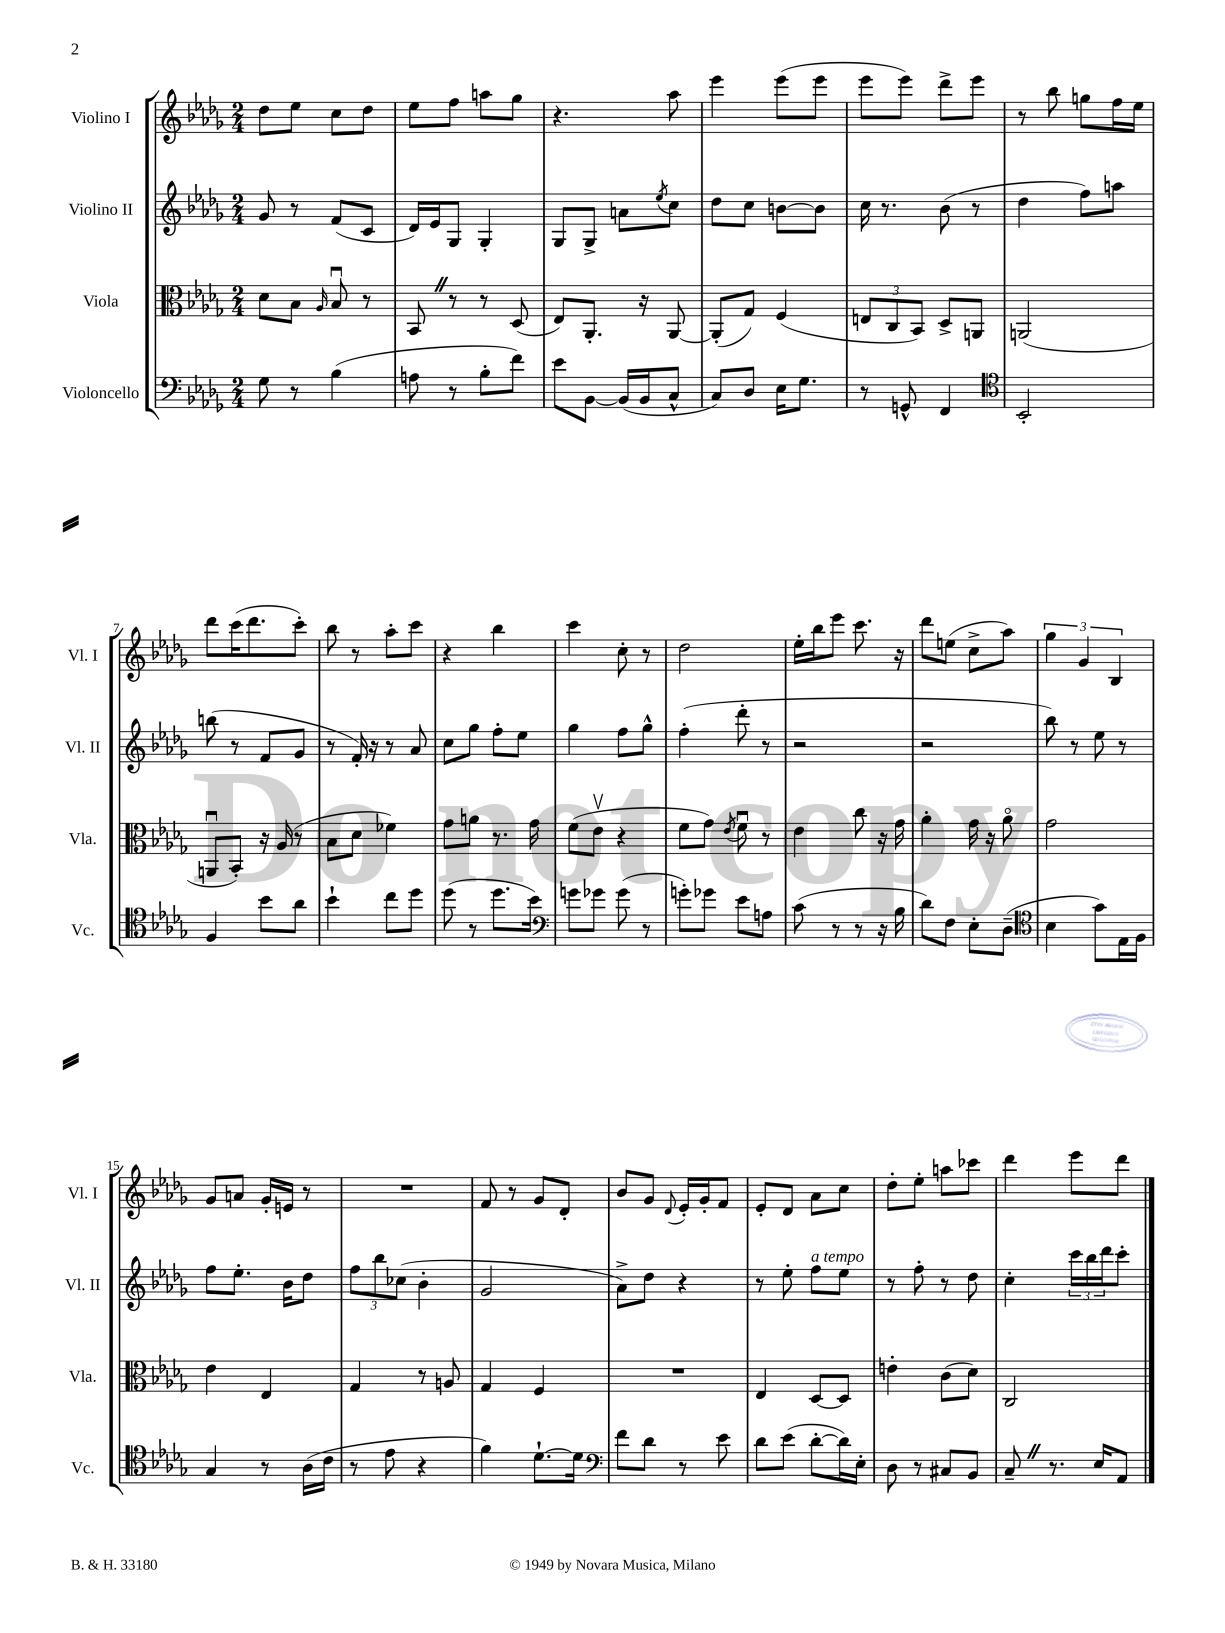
<<
\new StaffGroup <<
\new Staff = "s0" \with { instrumentName = "Violino I" shortInstrumentName = "Vl. I" } {
    \clef treble \key des \major \numericTimeSignature \time 2/4
    des''8 ees''8 c''8 des''8 |
    ees''8 f''8 a''8 ges''8 |
    r4. aes''8 |
    ees'''4 ees'''8( ees'''8 |
    ees'''8 ees'''8) des'''8-> ees'''8 |
    r8 bes''8 g''8 f''16 ees''16 |
    des'''8 c'''16( des'''8. c'''8-.) |
    bes''8 r8 aes''8-. c'''8 |
    r4 bes''4 |
    c'''4 c''8-. r8 |
    des''2 |
    ees''16-. bes''16 ees'''8 c'''8. r16 |
    des'''8 e''8( c''8-> aes''8) |
    \tuplet 3/2 { ges''4 ges'4 bes4 } |
    ges'8 a'8 ges'16-. e'16 r8 |
    R2 |
    f'8 r8 ges'8 des'8-. |
    bes'8 ges'8 \appoggiatura { des'8 } ees'16-. ges'16-. f'8 |
    ees'8-. des'8 aes'8 c''8 |
    des''8-. ees''8-. a''8 ces'''8 |
    des'''4 ees'''8 des'''8 \bar "|." |
}
\new Staff = "s1" \with { instrumentName = "Violino II" shortInstrumentName = "Vl. II" } {
    \clef treble \key des \major \numericTimeSignature \time 2/4
    ges'8 r8 f'8( c'8 |
    des'16) ees'16 ges8 ges4-. |
    ges8 ges8-> a'8 \acciaccatura { ees''8 } c''8 |
    des''8 c''8 b'8~ b'8 |
    c''16 r8. bes'8( r8 |
    des''4 f''8) a''8 |
    b''8( r8 f'8 ges'8 |
    r8 f'16-.) r16 r8 aes'8 |
    c''8 ges''8 f''8-. ees''8 |
    ges''4 f''8 ges''8-^ |
    f''4-.( des'''8-. r8 |
    r2 |
    r2 |
    bes''8) r8 ees''8 r8 |
    f''8 ees''8.-. bes'16 des''8 |
    \tuplet 3/2 { f''8 bes''8 ces''8( } bes'4-. |
    ges'2 |
    aes'8->) des''8 r4 |
    r8 ees''8-. f''8^\markup { \italic "a tempo" } ees''8 |
    r8 f''8-. r8 des''8 |
    c''4-. \tuplet 3/2 { c'''16 bes''16 des'''16 } c'''8-. \bar "|." |
}
\new Staff = "s2" \with { instrumentName = "Viola" shortInstrumentName = "Vla." } {
    \clef alto \key des \major \numericTimeSignature \time 2/4
    des'8 bes8 \grace { aes16 } bes8\downbow r8 |
    bes,8 \once \override BreathingSign.text = \markup { \musicglyph "scripts.caesura.straight" } \breathe r8 r8 des8( |
    ees8) aes,8.-. r16 aes,8~ |
    aes,8-.( ges8) f4( |
    \tuplet 3/2 { e8 c8 bes,8) } des8-> a,8 |
    a,2( |
    a,8\downbow bes,8-.) r16 aes16( r8 |
    bes8 des'8 fes'4) |
    ges'8 a'8 r8. ges'16 |
    f'8( ees'8\upbow r4 |
    f'8 ges'8) \acciaccatura { ees'8 } f'8\downbow r8 |
    ees'4 c''8 r16 ges'16 |
    aes'4-. ges'16 r16 aes'8\flageolet |
    ges'2 |
    ees'4 ees4 |
    ges4 r8 a8 |
    ges4 f4 |
    R2 |
    ees4 des8~ des8 |
    e'4-. c'8( des'8) |
    c2 \bar "|." |
}
\new Staff = "s3" \with { instrumentName = "Violoncello" shortInstrumentName = "Vc." } {
    \clef bass \key des \major \numericTimeSignature \time 2/4
    ges8 r8 bes4( |
    a8 r8 bes8-. f'8) |
    ees'8 bes,8~ bes,16( bes,16 c8-^ |
    c8) des8 ees16 ges8. |
    r8 g,8-^ f,4 |
    \clef tenor bes,2-. |
    f4 bes'8 aes'8 |
    bes'4-! c''8 des''8 |
    des''8( r8 des''8. bes'16) |
    \clef bass g'8 ges'8 ges'8( r8 |
    g'8-.) ges'8 ees'8 a8 |
    c'8( r8 r8 r16 bes16 |
    des'8) f8 ees8-. des8--( |
    \clef tenor bes4 ges'8) ees16 f16 |
    ges4 r8 aes16( c'16 |
    r8 ees'8 r4 |
    f'4) des'8.~-! des'16 |
    \clef bass f'8 des'8 r8 ees'8 |
    des'8 ees'8( des'8~-. des'16) ees16-. |
    des8 r8 cis8 bes,8 |
    c8-- \once \override BreathingSign.text = \markup { \musicglyph "scripts.caesura.straight" } \breathe r8. ees16 aes,8 \bar "|." |
}
>>
>>
